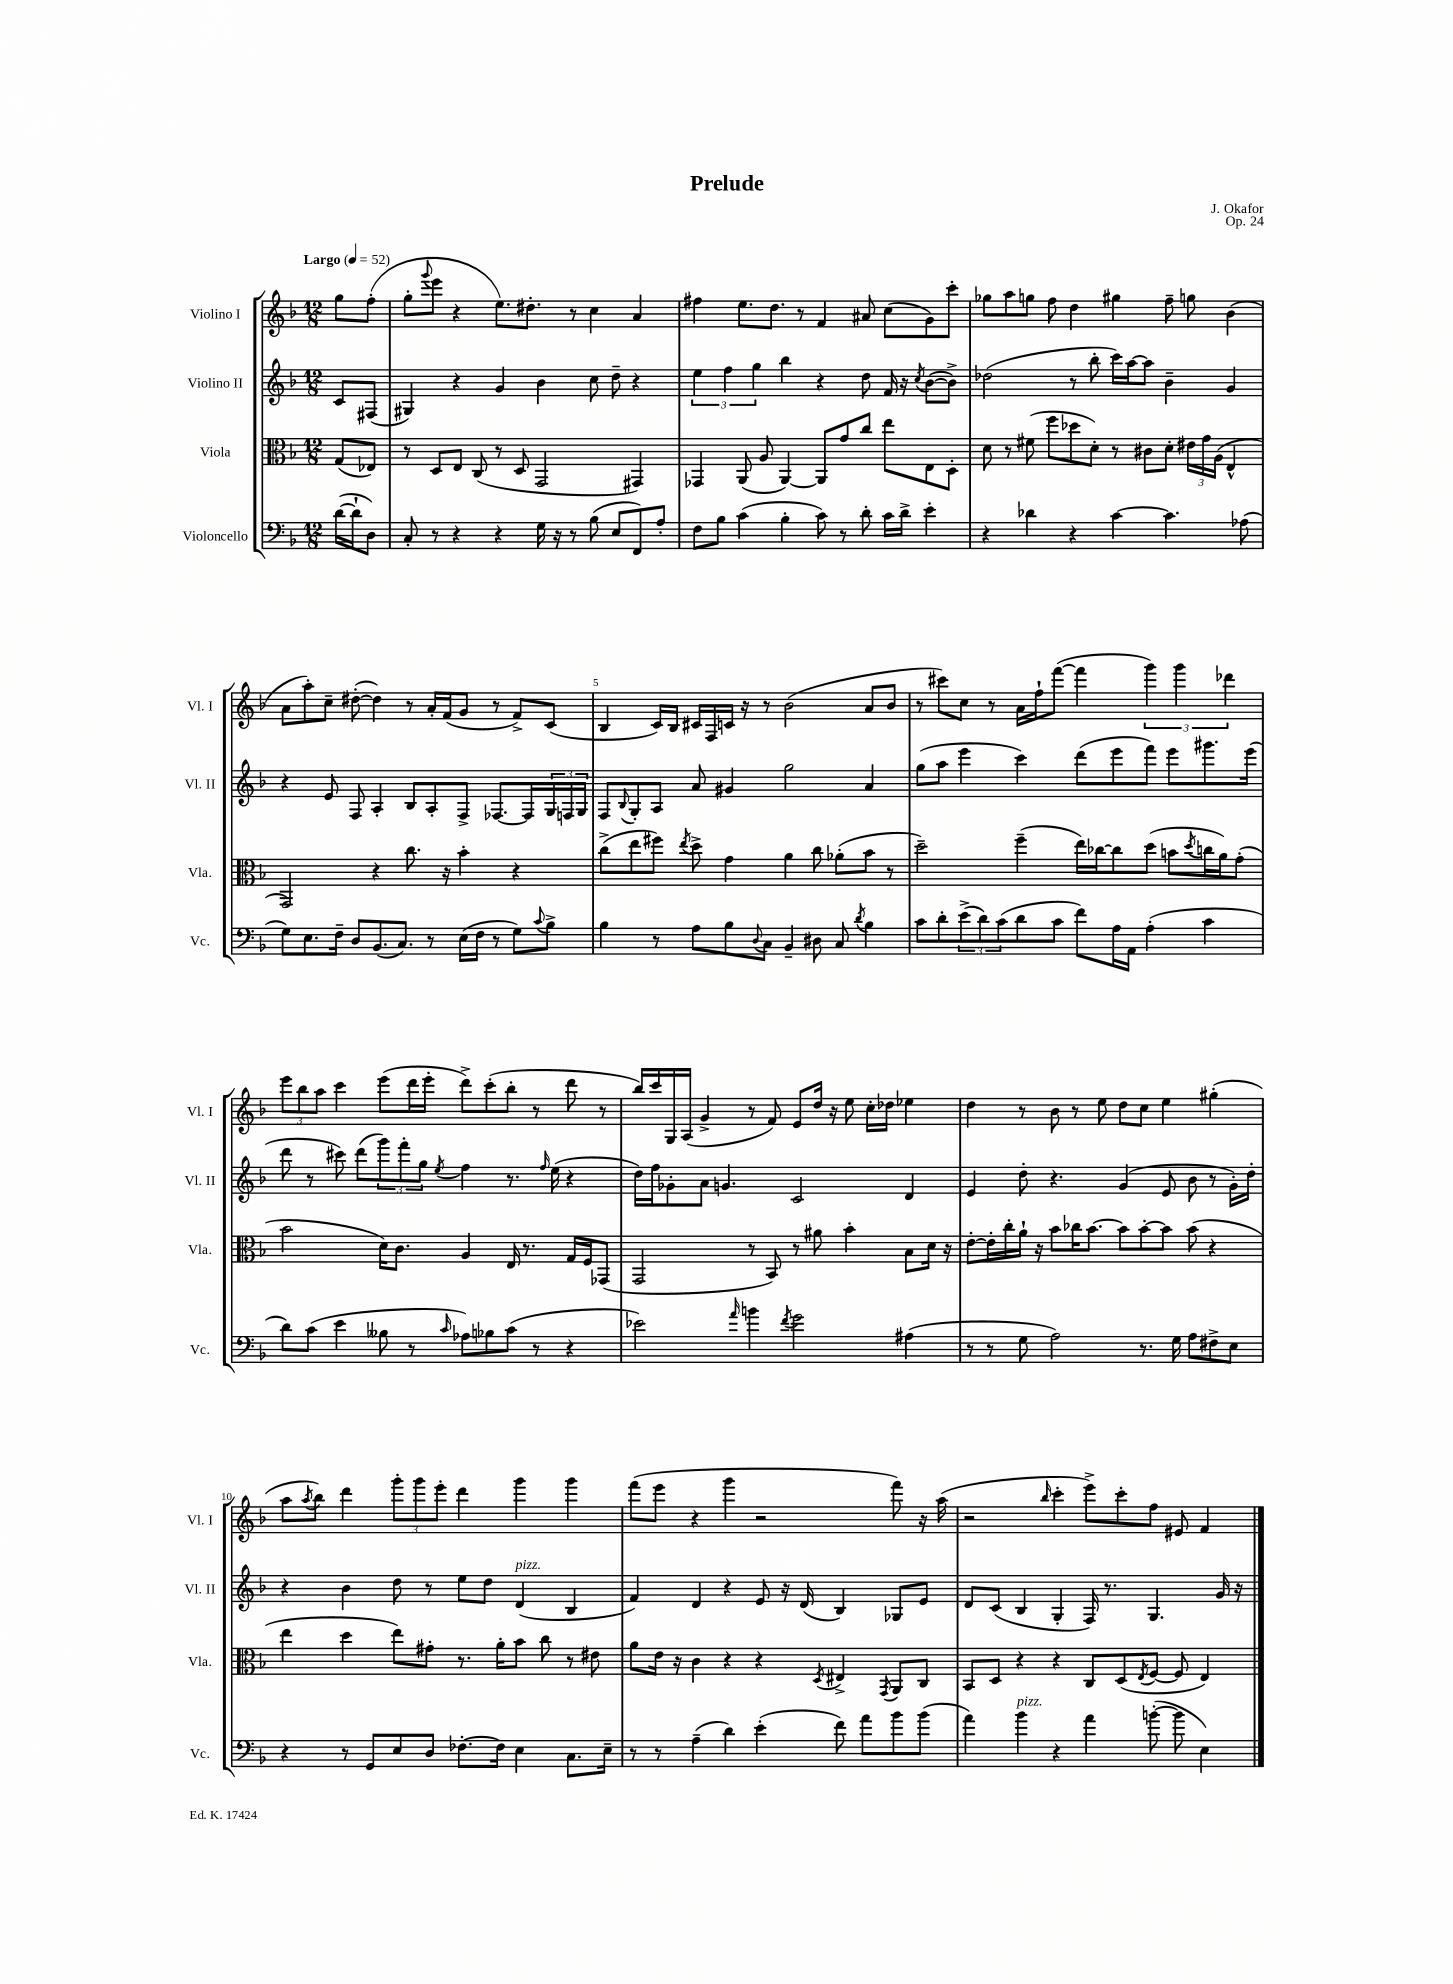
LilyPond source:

\header { title = "Prelude" composer = "J. Okafor" opus = "Op. 24" }
<<
\new StaffGroup <<
\new Staff = "s0" \with { instrumentName = "Violino I" shortInstrumentName = "Vl. I" } {
    \clef treble \key f \major \numericTimeSignature \time 12/8 \partial 4 \tempo "Largo" 4 = 52
    g''8 f''8-.( |
    g''8-. \appoggiatura { g'''8 } e'''8 r4 e''8.) dis''8.-. r8 c''4 a'4 |
    fis''4 e''8. d''8. r8 f'4 ais'8 c''8( g'8) c'''8-. |
    ges''8 a''8 g''8 f''8 d''4 gis''4 f''8-- g''8 bes'4( |
    a'8 a''8-.) c''8-- dis''8~-.( dis''4) r8 a'16-. f'16( g'8 r8 f'8->) c'8( |
    bes4 c'16) bes16 cis'16 f16 c'16 r16 r8 bes'2( a'8 bes'8 |
    r8 cis'''8) c''8 r8 a'16 f''16-! f'''8~( f'''4 \tuplet 3/2 { g'''4) g'''4 des'''4 } |
    \tuplet 3/2 { e'''8 bes''8 a''8 } c'''4 e'''8( d'''16 e'''16-. d'''8->) c'''8-.( bes''8-. r8 d'''8 r8 |
    bes''16) c'''16 g16 a16( g'4-> r8 f'8) e'8 d''16 r16 e''8 c''16-. des''16 ees''4 |
    d''4 r8 bes'8 r8 e''8 d''8 c''8 e''4 gis''4-.( |
    a''8 \acciaccatura { a''8 } bes''8) d'''4 \tuplet 3/2 { g'''8-. g'''8 e'''8-. } d'''4 g'''4 g'''4 |
    f'''8( e'''8 r4 g'''4 r2 f'''8) r16 a''16( |
    r2 \grace { bes''16 } c'''4-. e'''8->) c'''8-. f''8 eis'8 f'4 \bar "|." |
}
\new Staff = "s1" \with { instrumentName = "Violino II" shortInstrumentName = "Vl. II" } {
    \clef treble \key f \major \numericTimeSignature \time 12/8 \partial 4
    c'8 fis8( |
    gis4) r4 g'4 bes'4 c''8 d''8-- r4 |
    \tuplet 3/2 { e''4 f''4 g''4 } bes''4 r4 d''8 f'16 r16 \acciaccatura { c''8 } bes'8~( bes'8->) |
    des''2( r8 bes''8-. c'''16) a''16~ a''8 bes'4-- g'4 |
    r4 e'8 f8 a4-. bes8 a8-. f8-> fes8.~ fes16 \tuplet 3/2 { g16 f16 g16 } |
    f8 \appoggiatura { bes8 } g8-. a8 a'8 gis'4 g''2 a'4 |
    g''8( a''8 e'''4 c'''4) d'''8( e'''8 f'''8) e'''8 gis'''8. e'''16( |
    d'''8 r8 cis'''8) d'''8( \tuplet 3/2 { g'''8) f'''8-. g''8 } \acciaccatura { e''8 } f''4 r8. \grace { f''16 } e''16( r4 |
    d''16) f''16 ges'8-. a'8 g'4. c'2 d'4 |
    e'4 d''8-. r4. g'4( e'8 bes'8 r8 g'16-.) d''16-. |
    r4 bes'4 d''8 r8 e''8 d''8 d'4^\markup { \italic "pizz." }( bes4 |
    f'4) d'4 r4 e'8 r16 d'16( bes4) ges8 e'8 |
    d'8 c'8( bes4 g4-. f16) r8. g4. g'16 r16 \bar "|." |
}
\new Staff = "s2" \with { instrumentName = "Viola" shortInstrumentName = "Vla." } {
    \clef alto \key f \major \numericTimeSignature \time 12/8 \partial 4
    g8( ees8) |
    r8 d8 e8 c8( r8 d8 g,2 gis,4) |
    ges,4 a,8( a8 a,4~) a,8 g'8 c''8 e''8 e8 d8-. |
    d'8 r8 fis'8( f''8 des''8 d'8-.) r8 cis'8 d'8-. \tuplet 3/2 { eis'16 g'16 a16( } e4-^ |
    g,2) r4 c''8. r16 bes'4-. r4 |
    c''8->( e''8 fis''8) \acciaccatura { e''8 } d''8-> g'4 a'4 c''8 aes'8-.( bes'8 r8 |
    d''2--) f''4--( e''16) ces''16~ ces''8 d''8( b'8 \acciaccatura { d''8 } c''16 a'16) g'8-.( |
    bes'2 d'16) c'8. a4 e16 r8. g16 f16 ges,8( |
    g,2 r8 bes,8) r8 ais'8 bes'4-. bes8 d'16 r16 |
    e'8~-. e'16-. c''16-. a'16-! r16 bes'8 ces''16 bes'8.~ bes'8 bes'8~-. bes'8 bes'8( r4 |
    e''4 d''4 e''8) gis'8-. r8. a'16-. bes'8 c''8 r8 eis'8 |
    a'8 e'16 r16 c'4 r4 r4 \acciaccatura { d8 } eis4-> \acciaccatura { g,8 } a,8 c8 |
    bes,8 d8 r4 r4 c8 d8( \acciaccatura { e8 } f8~ f8 e4) \bar "|." |
}
\new Staff = "s3" \with { instrumentName = "Violoncello" shortInstrumentName = "Vc." } {
    \clef bass \key f \major \numericTimeSignature \time 12/8 \partial 4
    d'16~( d'16-! d8) |
    c8-. r8 r4 r4 g16 r16 r8 bes8( e8 f,8) a8-. |
    f8 bes8 c'4( bes4-. c'8) r8 d'8-. c'16 d'16-> e'4-. |
    r4 des'4 r4 c'4~ c'4. aes8( |
    g8) e8. f16-- d8 bes,8.( c8.) r8 e16( f16 r8 g8) \appoggiatura { c'8 } bes8-> |
    bes4 r8 a8 bes8 \appoggiatura { d8 } c8 bes,4-- dis8 c8 \acciaccatura { d'8 } bes4 |
    c'8 d'8-. \tuplet 3/2 { e'8->( d'8) c'8( } d'8 c'8 f'8) a16 a,16 a4-.( c'4 |
    d'8) c'8( e'4 beses8 r8 \grace { c'16 } aes8) bes8 c'8( r8 r4 |
    ees'2) \grace { a'16 } b'4 \acciaccatura { f'8 } g'2 ais4( |
    r8 r8 g8 a2) r8. g16 a8 fis8-> e8 |
    r4 r8 g,8 e8 d8 fes8.~-. fes16 e4 c8. e16-- |
    r8 r8 a4--( d'4) e'4-.( f'8) a'8 bes'8 bes'8( |
    a'4) bes'4^\markup { \italic "pizz." } r4 a'4 b'8~-.( b'8 e4) \bar "|." |
}
>>
>>
\layout { \context { \Score \override BarNumber.break-visibility = ##(#f #t #t) barNumberVisibility = #(every-nth-bar-number-visible 5) } }
